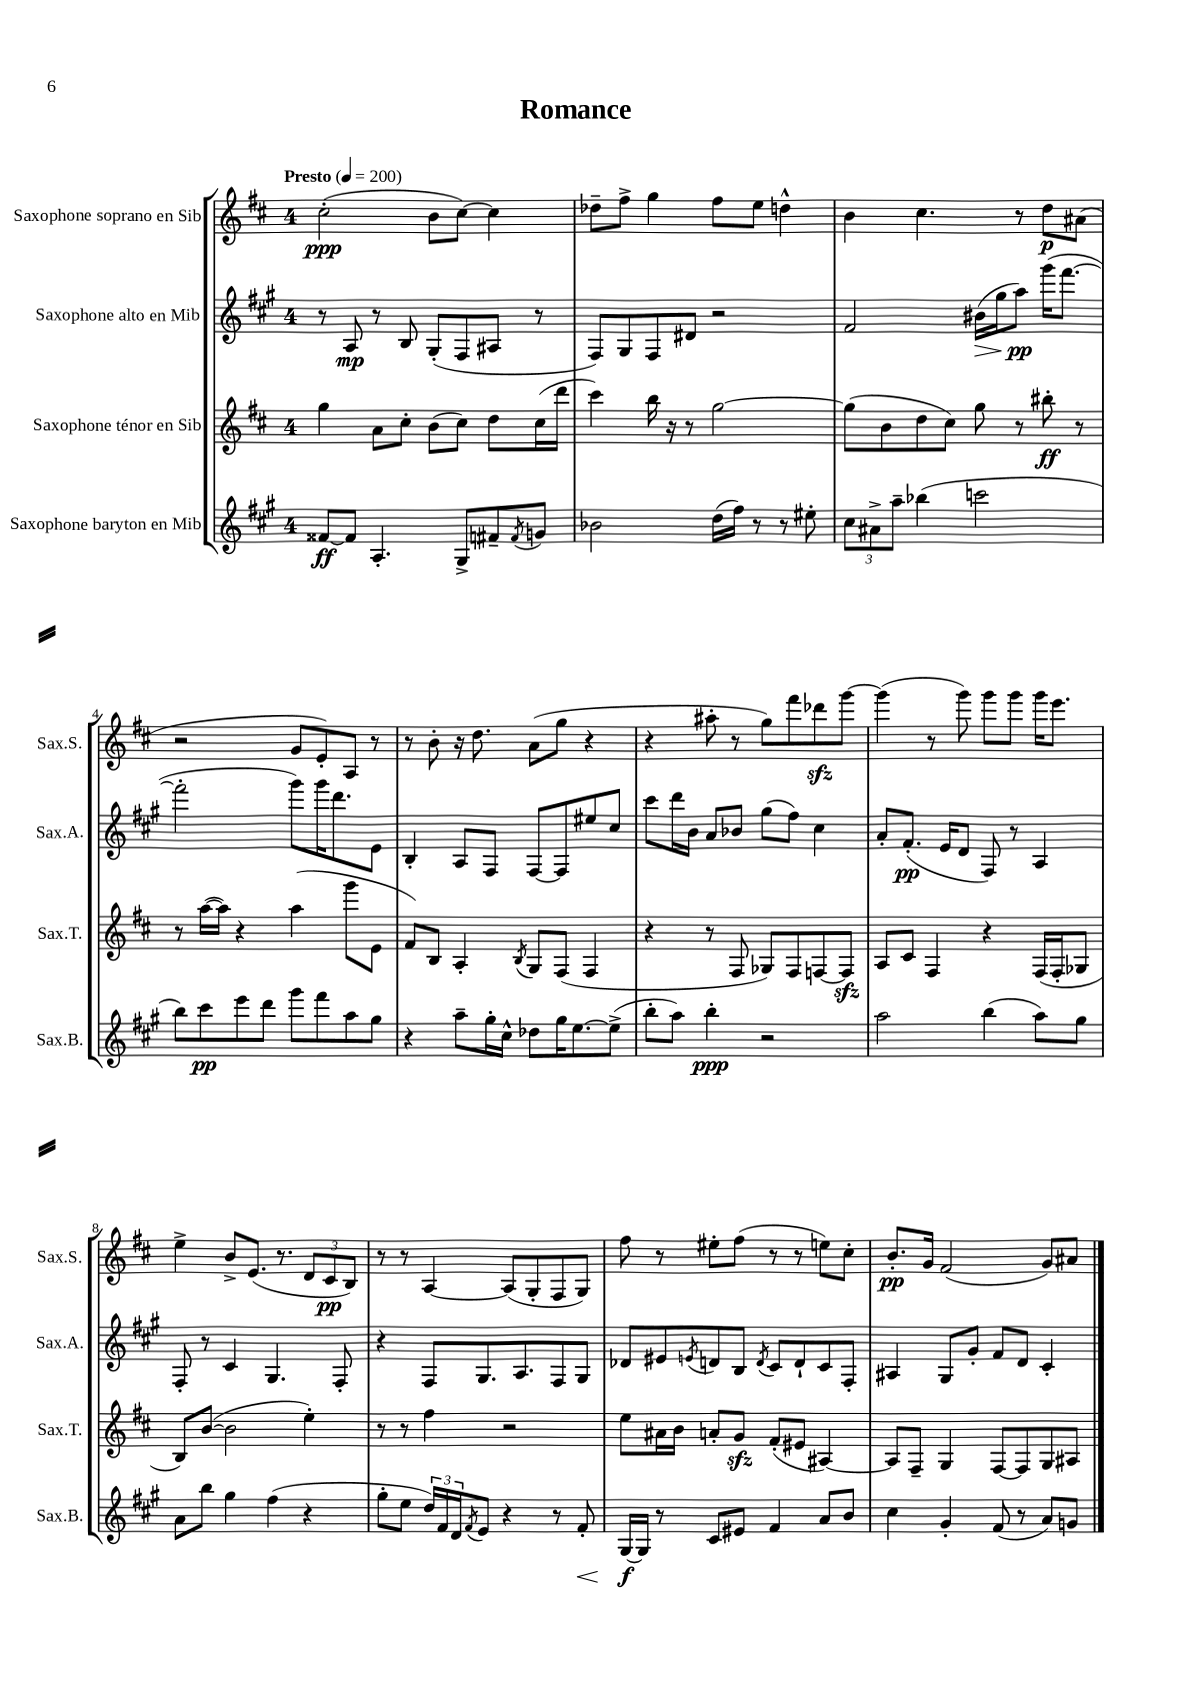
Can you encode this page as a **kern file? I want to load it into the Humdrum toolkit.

**kern	**dynam	**kern	**dynam	**kern	**dynam	**kern	**dynam
*part4	*part4	*part3	*part3	*part2	*part2	*part1	*part1
*staff4	*staff4	*staff3	*staff3	*staff2	*staff2	*staff1	*staff1
*I"Saxophone baryton en Mib	*	*I"Saxophone ténor en Sib	*	*I"Saxophone alto en Mib	*	*I"Saxophone soprano en Sib	*
*I'Sax.B.	*	*I'Sax.T.	*	*I'Sax.A.	*	*I'Sax.S.	*
*clefG2	*	*clefG2	*	*clefG2	*	*clefG2	*
*k[f#c#g#]	*	*k[f#c#]	*	*k[f#c#g#]	*	*k[f#c#]	*
*M4/4	*	*M4/4	*	*M4/4	*	*M4/4	*
*MM200	*	*MM200	*	*MM200	*	*MM200	*
=1	=1	=1	=1	=1	=1	=1	=1
!	!	!	!	!	!	!LO:TX:a:B:t=Presto	!
[8f##X/L	ff	4gg\	.	8r	.	(2cc#'\	ppp
8f##/J]	.	.	.	8A/	mp	.	.
4.A'/	.	8a\L	.	8r	.	.	.
.	.	8cc#'\J	.	8B/	.	.	.
.	.	(8b\L	.	(8G#'/L	.	8b\L	.
8G#^/L	.	8cc#\J)	.	8F#/	.	[8cc#\J)	.
8f#X~/	.	8dd\L	.	8A#X/J	.	4cc#\]	.
8qf#/	.	.	.	.	.	.	.
8gn/J	.	(16cc#\L	.	8r	.	.	.
.	.	16ddd\JJ	.	.	.	.	.
=2	=2	=2	=2	=2	=2	=2	=2
2b-X\	.	4ccc#\)	.	8F#/L)	.	8dd-X~\L	.
.	.	.	.	8G#/	.	8ff#^\J	.
.	.	16bb\	.	8F#/	.	4gg\	.
.	.	16r	.	.	.	.	.
.	.	8r	.	8d#X/J	.	.	.
(16dd\LL	.	[2gg\	.	2r	.	8ff#\L	.
16ff#\JJ)	.	.	.	.	.	.	.
8r	.	.	.	.	.	8ee\J	.
8r	.	.	.	.	.	4ddn^^\	.
8ee#X'\	.	.	.	.	.	.	.
=3	=3	=3	=3	=3	=3	=3	=3
12cc#\L	.	(8gg\L]	.	2f#/	.	4b\	.
12a#X^\	.	.	.	.	.	.	.
.	.	8b\	.	.	.	.	.
12aa~\J	.	.	.	.	.	.	.
(4bb-X\	.	8dd\	.	.	.	4.cc#\	.
.	.	8cc#\J)	.	.	.	.	.
!	!	!	!	!	!LO:HP:b	!	!
2cccn\	.	8gg\	.	(16b#X\LL	>	.	.
.	.	.	.	16gg#\J	.	.	.
.	.	8r	.	8aa\J)	pp	8r	.
.	.	8bb#X'\	ff	(16ggg#\KL	]	8dd\L	p
.	.	.	.	[8.fff#\J	.	.	.
.	.	8r	.	.	.	(8a#X\J	.
!!LO:LB:g=z
=4	=4	=4	=4	=4	=4	=4	=4
8bb\L)	.	8r	.	2fff#'\]	.	2r	.
8ccc#\	pp	([16aa\LL	.	.	.	.	.
.	.	16aa\JJ])	.	.	.	.	.
8eee\	.	4r	.	.	.	.	.
8ddd\J	.	.	.	.	.	.	.
8ggg#\L	.	(4aa\	.	8ggg#\L)	.	8g/L	.
8fff#\	.	.	.	16ggg#\K	.	8e'/)	.
.	.	.	.	8.ddd\	.	.	.
8aa\	.	8ggg\L	.	.	.	8A/J	.
8gg#\J	.	8e\J	.	8e\J	.	8r	.
=5	=5	=5	=5	=5	=5	=5	=5
4r	.	8f#/L)	.	4B'/	.	8r	.
.	.	8B/J	.	.	.	8b'\	.
8aa~\L	.	4A'/	.	8A/L	.	16r	.
.	.	.	.	.	.	8.dd\	.
16gg#'\L	.	.	.	8F#/J	.	.	.
16cc#^^\JJ	.	.	.	.	.	.	.
.	.	8qB/	.	.	.	.	.
8dd-X\L	.	8G/L	.	[8F#/L	.	(8a\L	.
16gg#\K	.	(8F#/J	.	8F#/]	.	8gg\J	.
[8.ee\	.	.	.	.	.	.	.
.	.	4F#/	.	8ee#X/	.	4r	.
(8ee^\J]	.	.	.	8cc#/J	.	.	.
=6	=6	=6	=6	=6	=6	=6	=6
8bb'\L	.	4r	.	8ccc#\L	.	4r	.
8aa\J)	.	.	.	16ddd\L	.	.	.
.	.	.	.	16b\JJ	.	.	.
4bb'\	ppp	8r	.	8a/L	.	8aa#X'\	.
.	.	8F#/	.	8b-X/J	.	8r	.
2r	.	8G-X/L)	.	(8gg#\L	.	8gg\L)	.
.	.	8F#/	.	8ff#\J)	.	8fff#\	.
.	.	[8Fn/	.	4cc#\	.	8ddd-Xzz\	.
.	.	8Fzz/J]	.	.	.	[8ggg\J	.
=7	=7	=7	=7	=7	=7	=7	=7
2aa\	.	8A/L	.	8a'/L	.	(4ggg\]	.
.	.	8c#/J	.	(8.f#'/J	pp	.	.
.	.	4F#/	.	.	.	8r	.
.	.	.	.	16e/KL	.	.	.
.	.	.	.	8d/J	.	8ggg\)	.
(4bb\	.	4r	.	8F#/)	.	8ggg\L	.
.	.	.	.	8r	.	8ggg\J	.
8aa\L)	.	(16F#/LL	.	4A/	.	16ggg\KL	.
.	.	16F#'/J	.	.	.	8.eee\J	.
8gg#\J	.	8G-X/J	.	.	.	.	.
!!LO:LB:g=z
=8	=8	=8	=8	=8	=8	=8	=8
8a\L	.	8B/L)	.	8F#'/	.	4ee^\	.
8bb\J	.	([8b/J	.	8r	.	.	.
4gg#\	.	2b\]	.	4c#/	.	8b^/L	.
.	.	.	.	.	.	(8.e/J	.
(4ff#\	.	.	.	4.G#/	.	.	.
.	.	.	.	.	.	8.r	.
4r	.	4ee'\)	.	.	.	12d/L	.
.	.	.	.	.	.	12c#/	pp
.	.	.	.	8F#'/	.	.	.
.	.	.	.	.	.	12B/J)	.
=9	=9	=9	=9	=9	=9	=9	=9
8gg#'\L	.	8r	.	4r	.	8r	.
8ee\J	.	8r	.	.	.	8r	.
24dd/LL)	.	4ff#\	.	8F#/L	.	[4A/	.
24f#/	.	.	.	.	.	.	.
24d/J	.	.	.	.	.	.	.
8qf#/	.	.	.	.	.	.	.
8e/J	.	.	.	8.G#/	.	.	.
4r	.	2r	.	.	.	(8A/L]	.
.	.	.	.	8.A/	.	.	.
.	.	.	.	.	.	8G'/	.
8r	.	.	.	8F#/	.	8F#/	.
!	!LO:HP:b	!	!	!	!	!	!
8f#'/	<	.	.	8G#/J	.	8G/J)	.
=10	=10	=10	=10	=10	=10	=10	=10
[16G#/LL	f	8ee\L	.	8d-X/L	.	8ff#\	.
16G#/JJ]	[	.	.	.	.	.	.
8r	.	16a#X\L	.	8e#X/	.	8r	.
.	.	16b\JJ	.	.	.	.	.
.	.	.	.	8qen/	.	.	.
8c#/L	.	8an'/L	.	8dn/	.	8ee#X'\L	.
8e#X/J	.	8gzz/J	.	8B/J	.	(8ff#\J	.
.	.	.	.	8qd/	.	.	.
4f#/	.	(8f#'/L	.	8c#/L	.	8r	.
.	.	8e#X/J	.	8d`/	.	8r	.
8a/L	.	[4A#X/)	.	8c#/	.	8een\L)	.
8b/J	.	.	.	8F#'/J	.	8cc#'\J	.
=11	=11	=11	=11	=11	=11	=11	=11
4cc#\	.	8A#/L]	.	4A#X/	.	8.b'/L	pp
.	.	8F#~/J	.	.	.	.	.
.	.	.	.	.	.	16g/Jk	.
4g#'/	.	4G/	.	8G#/L	.	(2f#/	.
.	.	.	.	8g#'/J	.	.	.
(8f#/	.	[8F#/L	.	8f#/L	.	.	.
8r	.	8F#/]	.	8d/J	.	.	.
8a/L)	.	8G/	.	4c#'/	.	8g/L)	.
8gn/J	.	8A#X/J	.	.	.	8a#X/J	.
==	==	==	==	==	==	==	==
*-	*-	*-	*-	*-	*-	*-	*-
